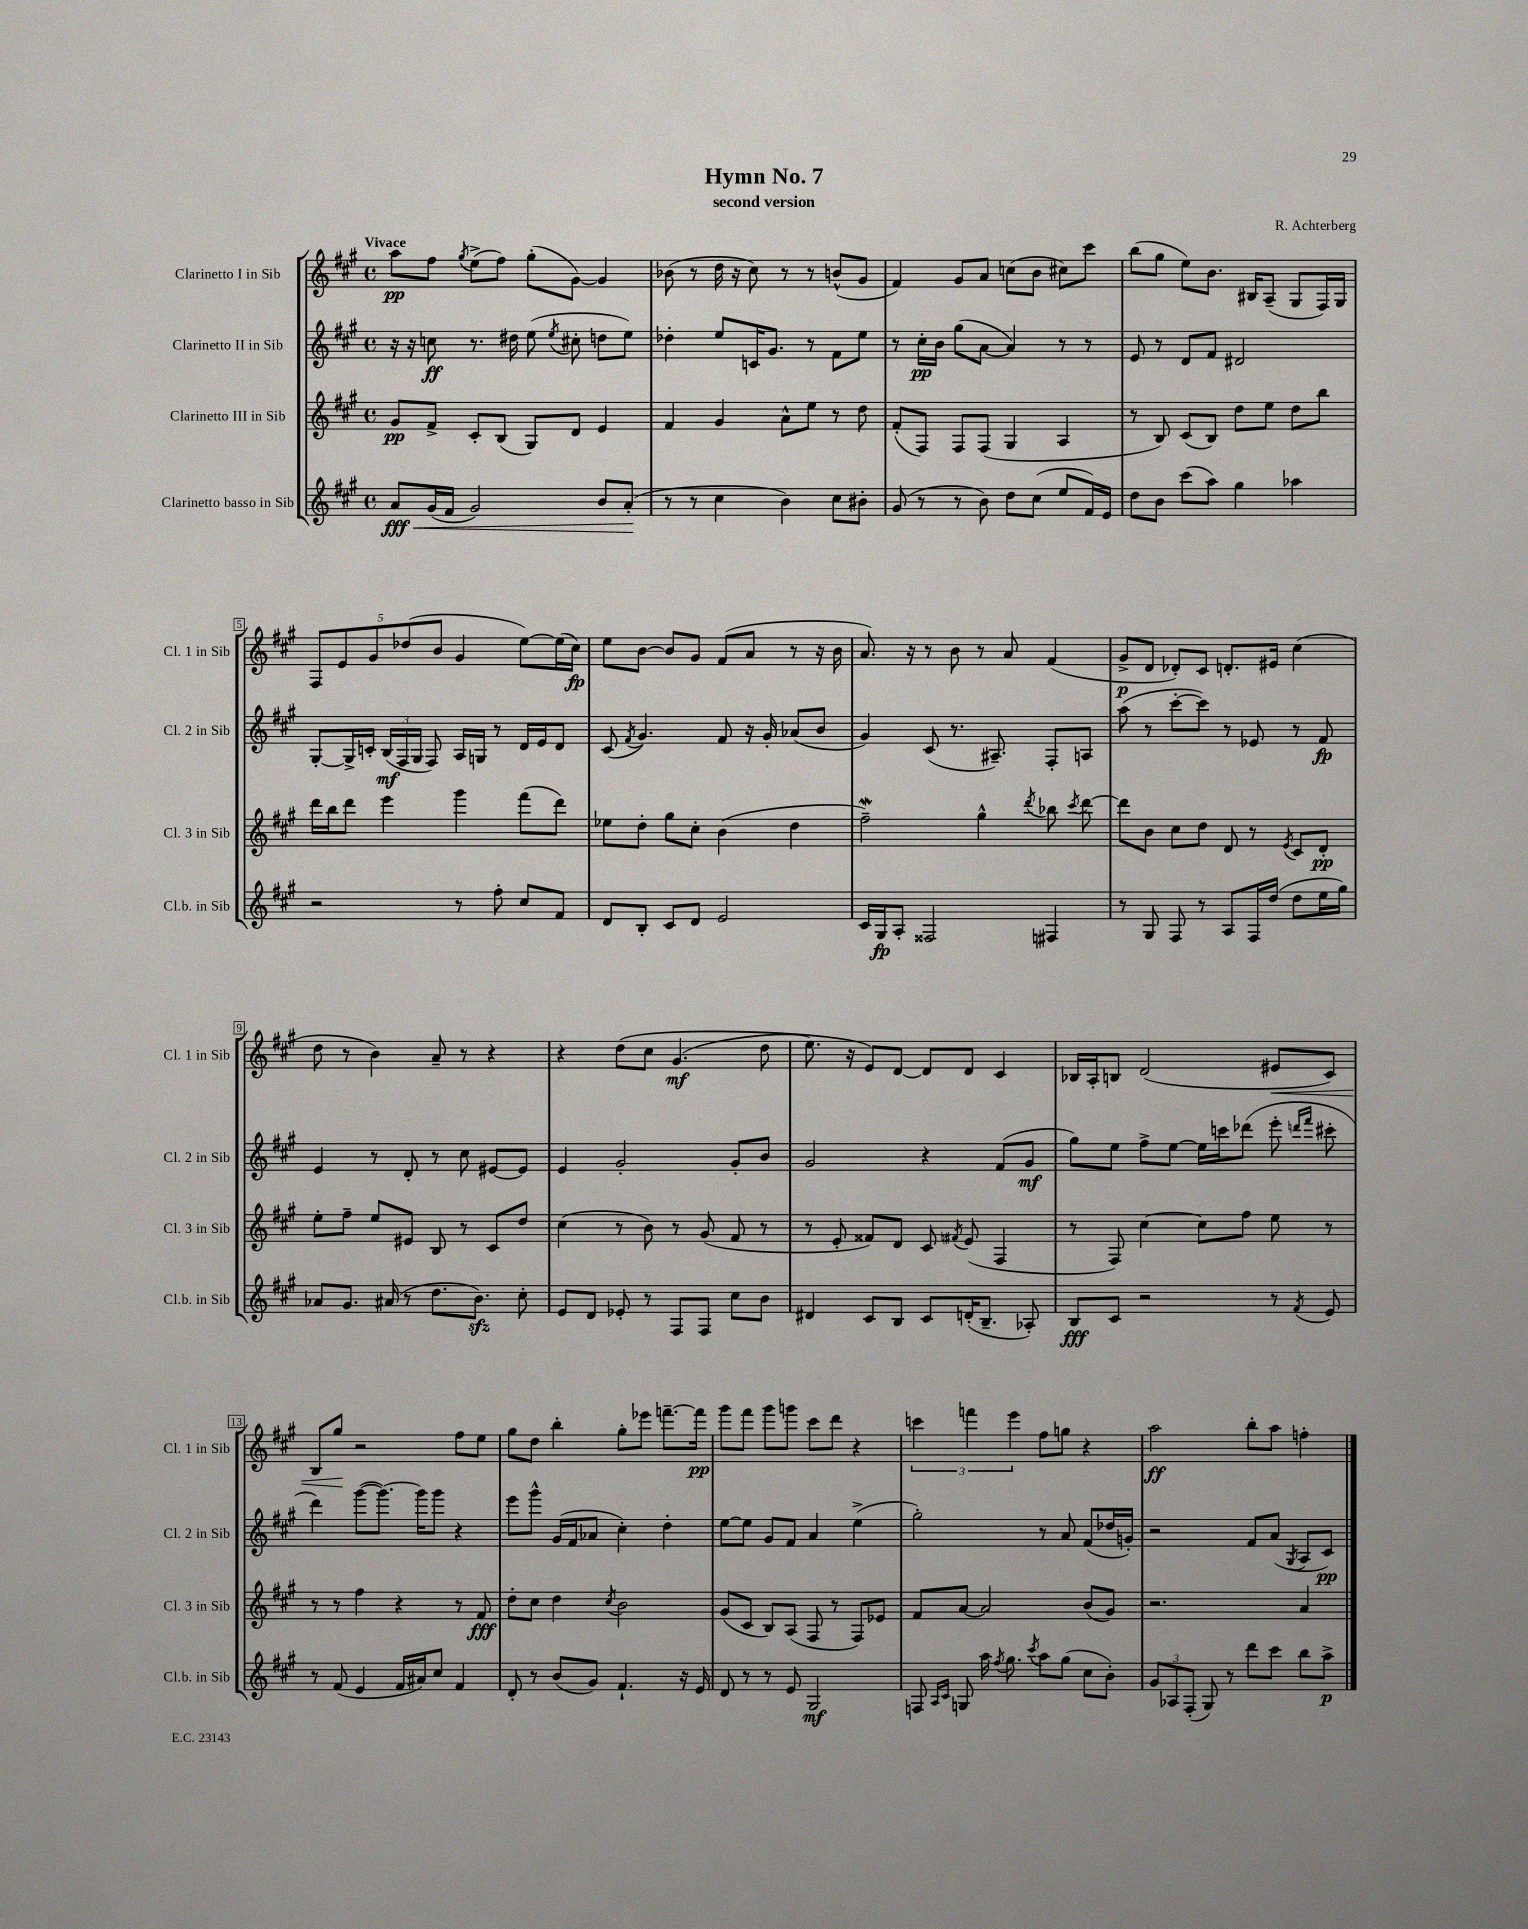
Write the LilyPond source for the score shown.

\header { title = "Hymn No. 7" composer = "R. Achterberg" subtitle = "second version" }
<<
\new StaffGroup <<
\new Staff = "s0" \with { instrumentName = "Clarinetto I in Sib" shortInstrumentName = "Cl. 1 in Sib" } {
    \clef treble \key a \major \defaultTimeSignature \time 4/4 \tempo "Vivace"
    \autoBeamOff a''8[\pp fis''8] \acciaccatura { gis''8 } e''8[->( fis''8]) gis''8[-.( gis'8]~) gis'4 |
    bes'8( r8 d''16 r16 cis''8) r8 r8 b'8[-^( gis'8] |
    fis'4) gis'8[ a'8] c''8[( b'8] cis''8[) cis'''8] |
    b''8[( gis''8] e''8[) b'8.] bis16[ a8]--( gis8[ fis16) gis16] |
    \tuplet 5/4 { fis8[ e'8 gis'8 des''8( b'8] } gis'4 e''8[~) e''16( cis''16]\fp) |
    e''8[ b'8]~ b'8[ gis'8] fis'8[( a'8] r8 r16 b'16 |
    a'8.) r16 r8 b'8 r8 a'8 fis'4( |
    gis'8[->\p d'8] des'8[-.) cis'8] d'8.[-. eis'16] cis''4( |
    d''8 r8 b'4) a'8-- r8 r4 |
    r4 d''8[\( cis''8] gis'4.\mf( d''8 |
    e''8.) r16 e'8[\) d'8]~ d'8[ d'8] cis'4 |
    bes16[ a16-. b8] d'2( eis'8[\< cis'8]) |
    b8[ gis''8]\! r2 fis''8[ e''8] |
    gis''8[ d''8] b''4-. gis''8[-. ees'''8] f'''8.[~-- f'''16]\pp |
    gis'''8[ fis'''8] gis'''8[ g'''8] cis'''8[ d'''8] r4 |
    \tuplet 3/2 { c'''4 f'''4 e'''4 } fis''8[ g''8] r4 |
    a''2\ff b''8[-. a''8] f''4-. \bar "|." |
}
\new Staff = "s1" \with { instrumentName = "Clarinetto II in Sib" shortInstrumentName = "Cl. 2 in Sib" } {
    \clef treble \key a \major \defaultTimeSignature \time 4/4
    \autoBeamOff r16 r16 c''8\ff r8. dis''16 e''8( \acciaccatura { e''8 } cis''8-. d''8[ e''8]) |
    des''4-. e''8[ c'16 gis'8.] r8 fis'8[ e''8] |
    r8 cis''16[-.\pp b'16] gis''8[( a'8]~ a'4) r8 r8 |
    e'8 r8 d'8[ fis'8] dis'2 |
    gis8[~-. gis16-> c'16]-. \tuplet 3/2 { b16[\mf( fis16 gis16] } fis8) a16[ g16] r8 d'16[ e'16 d'8] |
    cis'8( \acciaccatura { fis'8 } gis'4.) fis'8 r16 gis'16-. aes'8[( b'8] |
    gis'4) cis'8( r8. ais8.--) fis8[-. a8] |
    a''8( r8 cis'''8[~-. cis'''8]) r8 ees'8 r8 fis'8\fp |
    e'4 r8 d'8-. r8 cis''8 eis'8[~ eis'8] |
    e'4 gis'2-. gis'8[-. b'8] |
    gis'2 r4 fis'8[( gis'8]\mf |
    gis''8[) e''8] fis''8[-> e''8]~ e''16[ c'''16 des'''8]( e'''8-. \grace { d'''16[ fis'''16] } cis'''8-. |
    d'''4) gis'''8[~( gis'''8.]~) gis'''16[ gis'''8] r4 |
    e'''8[ gis'''8]-^ gis'16[( fis'16 aes'8] cis''4-.) d''4-. |
    e''8[~ e''8] gis'8[ fis'8] a'4 e''4->( |
    gis''2-.) r8 a'8 fis'8[( des''16 g'16]-.) |
    r2 fis'8[ a'8]( \acciaccatura { gis8 } a8[ cis'8]\pp) \bar "|." |
}
\new Staff = "s2" \with { instrumentName = "Clarinetto III in Sib" shortInstrumentName = "Cl. 3 in Sib" } {
    \clef treble \key a \major \defaultTimeSignature \time 4/4
    \autoBeamOff gis'8[\pp fis'8]-> cis'8[-. b8]( gis8[) d'8] e'4 |
    fis'4 gis'4 a'8[-^ e''8] r8 d''8 |
    fis'8[-.( fis8]) fis8[ fis8]( gis4 a4 |
    r8 b8) cis'8[( b8]) d''8[ e''8] d''8[ b''8] |
    d'''16[ b''16 d'''8] e'''4 gis'''4 fis'''8[( d'''8]) |
    ees''8[ d''8]-. gis''8[ cis''8]-. b'4( d''4 |
    fis''2--\mordent) gis''4-^ \acciaccatura { d'''8 } bes''8 \acciaccatura { cis'''8 } d'''8~ |
    d'''8[ b'8] cis''8[ d''8] d'8 r8 \acciaccatura { e'8 } cis'8[ d'8]-.\pp |
    e''8[-. fis''8]-- e''8[ eis'8] b8 r8 cis'8[ d''8] |
    cis''4( r8 b'8) r8 gis'8( fis'8 r8 |
    r8 e'8-. fisis'8[) d'8] cis'8 \acciaccatura { fis'8 } e'8( fis4 |
    r8 fis8) cis''4~ cis''8[ fis''8] e''8 r8 |
    r8 r8 fis''4 r4 r8 fis'8\fff |
    d''8[-. cis''8] d''4 \acciaccatura { cis''8 } b'2 |
    gis'8[( cis'8] b8[) a8]( fis8 r8 fis8[) ees'8] |
    fis'8[ a'8]~ a'2 b'8[( gis'8]) |
    r2. a'4 \bar "|." |
}
\new Staff = "s3" \with { instrumentName = "Clarinetto basso in Sib" shortInstrumentName = "Cl.b. in Sib" } {
    \clef treble \key a \major \defaultTimeSignature \time 4/4
    \autoBeamOff a'8[\fff\< gis'16( fis'16] gis'2) b'8[ a'8]-.\!( |
    r8 r8 cis''4 b'4) cis''8[ bis'8]-. |
    gis'8( r8 r8 b'8) d''8[ cis''8]( e''8[ fis'16) e'16] |
    d''8[ b'8] cis'''8[( a''8]) gis''4 aes''4 |
    r2 r8 fis''8-. cis''8[ fis'8] |
    d'8[ b8]-. cis'8[ d'8] e'2 |
    cis'16[ gis16\fp a8]-. fisis2 fis4 |
    r8 gis8 fis8 r8 a8[ fis16 d''16]( d''8[ e''16 gis''16]) |
    aes'8[ gis'8.] ais'16( r8 d''8.[ b'8.]\sfz) cis''8-. |
    e'8[ d'8] ees'8-. r8 fis8[ fis8] cis''8[ b'8] |
    dis'4 cis'8[ b8] cis'8[ d'16-.( b8.]-- aes8-.) |
    b8[\fff cis'8] r2 r8 \acciaccatura { fis'8 } e'8 |
    r8 fis'8( e'4 fis'16[ ais'16) cis''8] fis'4 |
    d'8-. r8 b'8[( gis'8]) fis'4.-! r16 e'16 |
    d'8 r8 r8 e'8 gis2\mf |
    f8 \grace { a16[ cis'16] } g8 a''16 \acciaccatura { fis''8 } gis''8. \acciaccatura { cis'''8 } a''8[ gis''8]( cis''8[ b'8]-.) |
    \tuplet 3/2 { gis'8[ aes8 fis8]-.( } gis8) r8 d'''8[ cis'''8] b''8[ a''8]->\p \bar "|." |
}
>>
>>
\layout { \context { \Score \override BarNumber.stencil = #(make-stencil-boxer 0.1 0.3 ly:text-interface::print) } }
